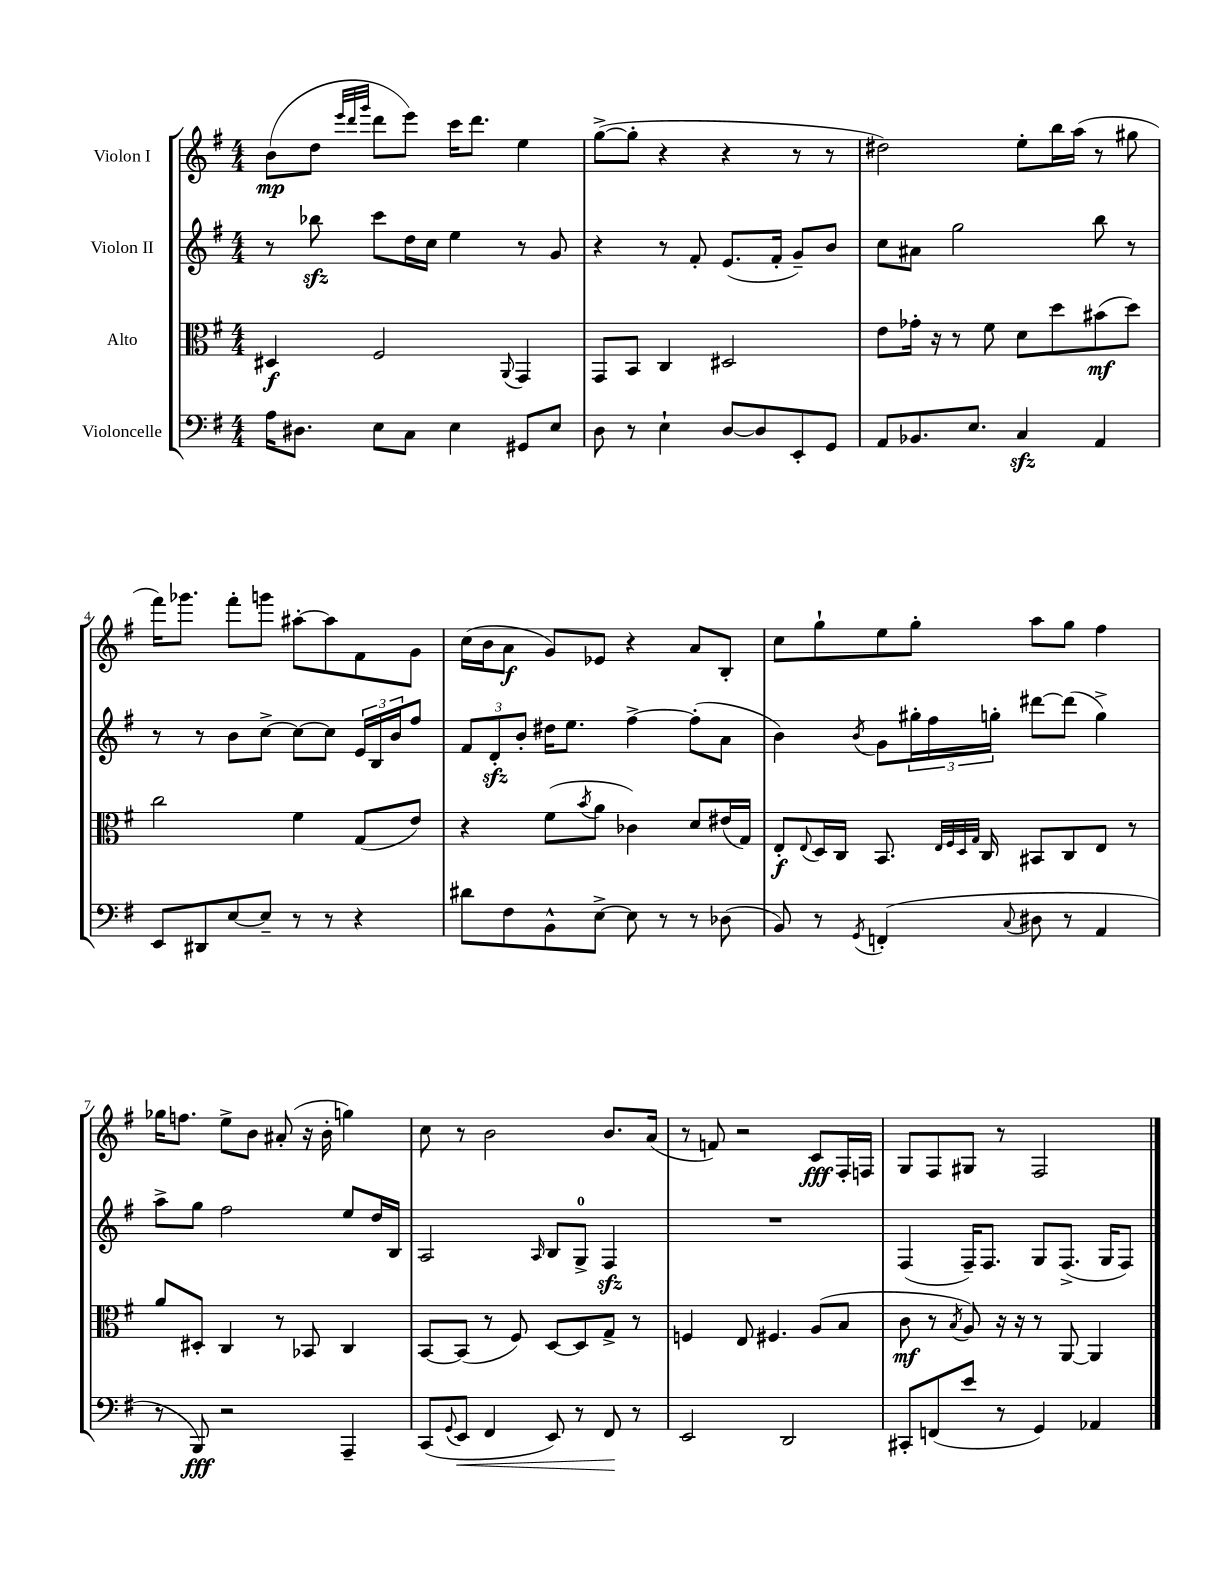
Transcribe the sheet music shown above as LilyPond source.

<<
\new StaffGroup <<
\new Staff = "s0" \with { instrumentName = "Violon I" } {
    \clef treble \key g \major \numericTimeSignature \time 4/4
    b'8\mp( d''8 \grace { e'''32 d'''32 g'''32 } d'''8 e'''8) c'''16 d'''8. e''4 |
    g''8~->( g''8-. r4 r4 r8 r8 |
    dis''2) e''8-. b''16 a''16( r8 gis''8 |
    fis'''16) ges'''8. fis'''8-. g'''8 ais''8~-. ais''8 fis'8 g'8 |
    c''16( b'16 a'8\f g'8) ees'8 r4 a'8 b8-. |
    c''8 g''8-! e''8 g''8-. a''8 g''8 fis''4 |
    ges''16 f''8. e''8-> b'8 ais'8-.( r16 b'16-. g''4) |
    c''8 r8 b'2 b'8. a'16( |
    r8 f'8) r2 c'8\fff fis16-. f16 |
    g8 fis8 gis8 r8 fis2 \bar "|." |
}
\new Staff = "s1" \with { instrumentName = "Violon II" } {
    \clef treble \key g \major \numericTimeSignature \time 4/4
    r8 bes''8\sfz c'''8 d''16 c''16 e''4 r8 g'8 |
    r4 r8 fis'8-. e'8.( fis'16-. g'8--) b'8 |
    c''8 ais'8 g''2 b''8 r8 |
    r8 r8 b'8 c''8~-> c''8~ c''8 \tuplet 3/2 { e'16 b16 b'16 } fis''8 |
    \tuplet 3/2 { fis'8 d'8-.\sfz b'8-. } dis''16 e''8. fis''4~-> fis''8-.( a'8 |
    b'4) \acciaccatura { b'8 } g'8 \tuplet 3/2 { gis''16-. fis''16 g''16-. } dis'''8~ dis'''8( g''4->) |
    a''8-> g''8 fis''2 e''8 d''16 b16 |
    a2 \grace { a16 } b8 g8-0-> fis4\sfz |
    R1 |
    fis4( fis16--) fis8. g8 fis8.->( g16 fis8) \bar "|." |
}
\new Staff = "s2" \with { instrumentName = "Alto" } {
    \clef alto \key g \major \numericTimeSignature \time 4/4
    dis4\f fis2 \appoggiatura { a,8 } g,4 |
    g,8 b,8 c4 dis2 |
    e'8 ges'16-. r16 r8 fis'8 d'8 d''8 bis'8\mf( d''8) |
    c''2 fis'4 g8( e'8) |
    r4 fis'8( \acciaccatura { b'8 } a'8 ces'4) d'8 eis'16( g16) |
    e8-.\f \appoggiatura { e8 } d16 c16 b,8. \grace { e32 fis32 d32 g32 } c16 bis,8 c8 e8 r8 |
    a'8 dis8-. c4 r8 bes,8 c4 |
    b,8~ b,8( r8 fis8) d8~ d8 g8-> r8 |
    f4 e8 fis4. a8( b8 |
    c'8\mf r8 \acciaccatura { b8 } a8) r16 r16 r8 a,8~ a,4 \bar "|." |
}
\new Staff = "s3" \with { instrumentName = "Violoncelle" } {
    \clef bass \key g \major \numericTimeSignature \time 4/4
    a16 dis8. e8 c8 e4 gis,8 e8 |
    d8 r8 e4-! d8~ d8 e,8-. g,8 |
    a,8 bes,8. e8. c4\sfz a,4 |
    e,8 dis,8 e8~ e8-- r8 r8 r4 |
    dis'8 fis8 b,8-^ e8~-> e8 r8 r8 des8( |
    b,8) r8 \acciaccatura { g,8 } f,4-.( \appoggiatura { c8 } dis8 r8 a,4 |
    r8 b,,8\fff) r2 a,,4-- |
    c,8( \appoggiatura { g,8 } e,8\< fis,4 e,8) r8 fis,8\! r8 |
    e,2 d,2 |
    cis,8-. f,8( e'8 r8 g,4) aes,4 \bar "|." |
}
>>
>>
